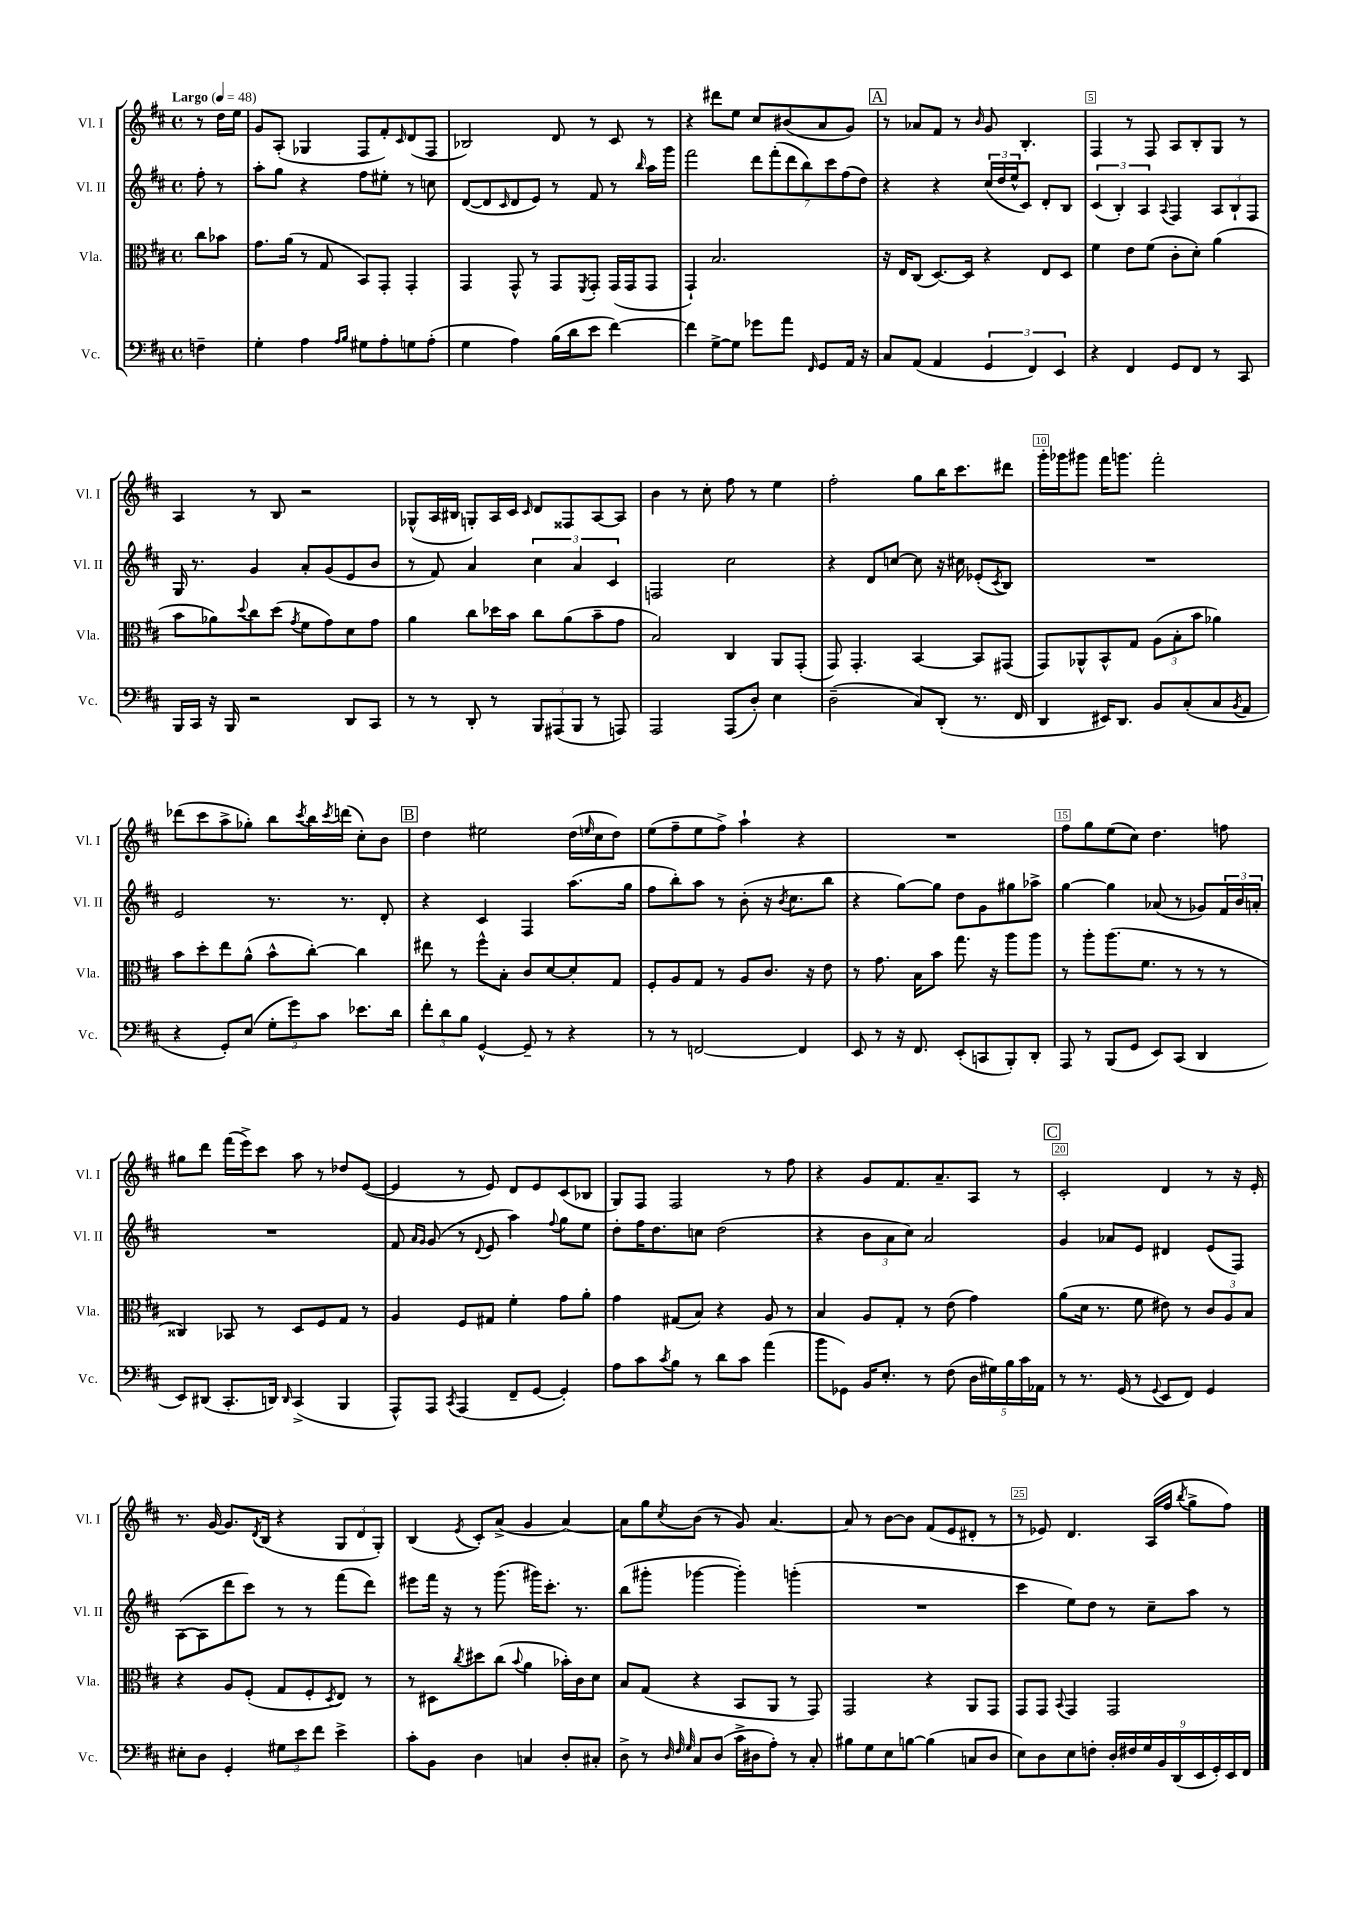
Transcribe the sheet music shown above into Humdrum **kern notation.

**kern	**kern	**kern	**kern
*staff4	*staff3	*staff2	*staff1
*clefF4	*clefC3	*clefG2	*clefG2
*k[f#c#]	*k[f#c#]	*k[f#c#]	*k[f#c#]
*M4/4	*M4/4	*M4/4	*M4/4
*met(c)	*met(c)	*met(c)	*met(c)
*MM48	*MM48	*MM48	*MM48
4F~	8cc#	8ff#'	8r
.	8b-	8r	16dd
.	.	.	16ee
=	=	=	=
4G'	8.g	8aa'	8g
.	.	8gg	(8A'
.	(16a	.	.
4A	8r	4r	4G-
.	8G	.	.
16qqA	.	.	.
16qqB	.	.	.
8G#	8BB)	8ff#	8F#
8A'	8GG'	8ee#'	8f#')
.	.	.	16qqc#
8G	4GG'	8r	(8d
(8A'	.	8cc	8F#
=	=	=	=
4G	4GG	([8d	2B-)
.	.	8d]	.
.	.	16qqc#	.
4A)	8GG^^	8d	.
.	8r	8e)	.
(16B	8GG	8r	8d
16d	.	.	.
.	8qFF#	.	.
8e	8GG'	8f#	8r
[4f#)	(16GG	8r	8c#
.	16GG	.	.
.	.	16qqbb	.
.	8GG	16aa	8r
.	.	16ggg	.
=	=	=	=
4f#]	4GG`)	2fff#	4r
[8G^	2.B	.	8ddd#
8G]	.	.	8ee
8g-	.	14ddd	8cc#
.	.	(14fff#'	.
8a	.	.	(8b#
.	.	14ddd	.
.	.	14bb)	.
16qqFF#	.	.	.
8GG	.	.	8a
.	.	14ccc#	.
.	.	(14ff#	.
16AA	.	.	8g)
.	.	14dd)	.
16r	.	.	.
=	=	=	=
8C#	16r	4r	8r
.	16E	.	.
(8AA	(8C#	.	8a-
4AA	[8.D)	4r	8f#
.	.	.	8r
.	16D]	.	.
.	.	.	16qqb
6GG	4r	(24cc#	8g
.	.	24dd	.
.	.	24ee^^	.
.	.	8c#)	4.B'
6FF#)	.	.	.
.	8E	8d'	.
6EE	.	.	.
.	8D	8B	.
=	=	=	=
4r	4f#	(6c#	4F#
.	.	6B')	.
4FF#	8e	.	8r
.	.	6A	.
.	(8f#	.	8F#
.	.	8qqA	.
8GG	8c#'	4F#	8A
8FF#	8d')	.	8B'
8r	(4a	12A	8G
.	.	12B`	.
8CC#	.	.	8r
.	.	12F#	.
=	=	=	=
16BBB	8b	16G	4A
16CC#	.	8.r	.
16r	8a-)	.	.
16BBB	.	.	.
.	8qqdd	.	.
2r	8cc#	4g	8r
.	(8dd	.	8B
.	8qg	.	.
.	8f#	8a'	2r
.	8g)	(8g	.
8DD	8d	8e	.
8CC#	8g	8b	.
=	=	=	=
8r	4a	8r	(8G-^^
8r	.	8f#)	16A
.	.	.	16B#
8DD'	8cc#	4a	8G')
8r	16dd-	.	16A
.	16b	.	16c#
.	.	.	16qqc#
12BBB	8cc#	6cc#	8d
(12AAA#	.	.	.
.	(8a	.	8F##
12BBB	.	6a	.
8r	8b~	.	[8A
.	.	6c#	.
8AAA)	8g	.	8A]
=	=	=	=
2AAA	2B)	2F	4b
.	.	.	8r
.	.	.	8cc#'
(8AAA	4C#	2cc#	8ff#
8D')	.	.	8r
4E	8AA	.	4ee
.	(8GG'	.	.
=	=	=	=
(2D~	8GG)	4r	2ff#'
.	4.GG'	.	.
.	.	8d	.
.	.	[8cc	.
8C#)	[4BB	8cc]	8gg
(8DD'	.	16r	16bb
.	.	16cc#	8.ccc#
8.r	8BB]	(8e-'	.
.	.	8qc#	.
.	(8GG#	8B)	8ddd#
16FF#	.	.	.
=	=	=	=
4DD	8GG)	1r	16ggg'
.	.	.	16ggg-
.	8AA-^^	.	8ggg#
16EE#)	8BB^^	.	16fff#
8.DD	.	.	8.ggg
.	8G	.	.
8BB	(12A	.	2fff#'
.	12B'	.	.
(8C#'	.	.	.
.	12b	.	.
8C#	4a-)	.	.
8qBB	.	.	.
8AA	.	.	.
=	=	=	=
4r	8b	2e	(8ddd-
.	8dd'	.	8ccc#
8GG')	8ee	.	8aa^
(8E	(8a^^	.	8gg-')
12G'	8b^^	8.r	8bb
12g)	.	.	.
.	.	.	8qccc#
.	[8cc#')	.	16bb
12c#	.	.	.
.	.	.	8qccc#
.	.	8.r	(16ddd
8.e-	4cc#]	.	8cc#')
.	.	8d'	8b
16d	.	.	.
=	=	=	=
12f#'	8ee#	4r	4dd
12d	.	.	.
.	8r	.	.
12B	.	.	.
[4GG^^	8ff#^^	4c#	2ee#
.	8B'	.	.
8GG~]	8c#	4F#	.
8r	[8d	.	.
4r	8d']	(8.aa	(16dd
.	.	.	16qqee
.	.	.	16cc#
.	8G	.	8dd)
.	.	16gg	.
=	=	=	=
8r	8F#'	8ff#	(8ee
8r	8A	8bb')	8ff#~
[2FF	8G	8aa	8ee
.	8r	8r	8ff#^)
.	8A	(8b'	4aa`
.	8.c#	16r	.
.	.	8qb	.
.	.	8.cc#	.
4FF]	.	.	4r
.	16r	.	.
.	8e	8bb	.
=	=	=	=
8EE	8r	4r	1r
8r	8.g	.	.
16r	.	[8gg)	.
8.FF#	16B	.	.
.	8b	8gg]	.
(8EE'	8.gg	8dd	.
8CC	.	8g	.
.	16r	.	.
8BBB')	8aa	8gg#	.
8DD'	8aa	8aa-^	.
=	=	=	=
8AAA	8r	[4gg	8ff#
8r	8aa'	.	8gg
(8BBB	(8.aa	4gg]	(8ee
8GG	.	.	8cc#)
.	8.f#	.	.
8EE)	.	(8a-	4.dd
(8CC#	8r	8r	.
4DD	8r	8g-)	.
.	8r	24f#	8ff
.	.	24b	.
.	.	24a'	.
=	=	=	=
8EE)	4C##)	1r	8gg#
(8DD#	.	.	8ddd
8.CC#'	8BB-	.	(16fff#
.	.	.	16eee^)
.	8r	.	8ccc#
16DD)	.	.	.
16qqDD	.	.	.
(4CC#^	8D	.	8aa
.	8F#	.	8r
4BBB	8G	.	8dd-
.	8r	.	([8e
=	=	=	=
8AAA^^)	4A	8f#	4e]
.	.	16qqa	.
.	.	16qqg	.
8AAA	.	(8g	.
8qCC#	.	.	.
(4AAA	8F#	8r	8r
.	.	8qqd	.
.	8G#	8e	8e)
8FF#~	4f#'	4aa)	8d
[8GG	.	.	8e
.	.	8qqff#	.
4GG'])	8g	8gg	(8c#
.	8a'	8ee	8B-
=	=	=	=
8A	4g	8dd'	8G)
8c#	.	16ff#	8F#
.	.	8.dd	.
8qc#	.	.	.
8B	(8G#	.	2F#
8r	8B)	8cc	.
8d	4r	(2dd	.
8c#	.	.	.
(4a	8A	.	8r
.	8r	.	8ff#
=	=	=	=
8b	4B	4r	4r
8GG-)	.	.	.
16BB	8A	12b	8g
8.E'	.	.	.
.	.	12a	.
.	8G'	.	8.f#
.	.	12cc#)	.
8r	8r	2a	.
.	.	.	8.a~
(8F#	(8e	.	.
20D	4g)	.	8A
20G#)	.	.	.
20B	.	.	.
.	.	.	8r
20c#	.	.	.
20AA-	.	.	.
=	=	=	=
8r	(8a	4g	2c#'
8.r	16d	.	.
.	8.r	.	.
.	.	8a-	.
(16GG	.	.	.
8r	8f#	8e	.
8qqGG	.	.	.
8EE	8e#)	4d#	4d
8FF#)	8r	.	.
4GG	12c#	(8e	8r
.	12A	.	.
.	.	8F#)	16r
.	12B	.	.
.	.	.	16e'
=	=	=	=
8E#'	4r	([8A	8.r
8D	.	8A]	.
.	.	.	[16g
4GG'	8A	8ddd	8.g]
.	(8F#'	8ccc#)	.
.	.	.	8qd
.	.	.	(16B
12G#	8G	8r	4r
12e	.	.	.
.	8F#'	8r	.
12f#	.	.	.
.	8qD	.	.
4e^	8E)	(8fff#	12G
.	.	.	12d
.	8r	8ddd)	.
.	.	.	12G')
=	=	=	=
8c#'	8r	8eee#	(4B
8BB	8D#	16fff#	.
.	.	16r	.
.	8qcc#	.	8qe
4D	8dd#	8r	8c#')
.	(8cc#	(8.ggg	(8a^
.	8qqb	.	.
4C	4a	.	4g
.	.	16ggg#)	.
.	.	8.ccc#'	.
8D'	16b-')	.	[4a)
.	16c#	8.r	.
8C#'	8d	.	.
=	=	=	=
8D^	8B	(8bb	8a]
8r	(8G	8ggg#'	8gg
32qqD	.	.	.
32qqF#	.	.	.
32qqG	.	.	8qcc#
8C#	4r	[4ggg-	(8b
(8D	.	.	8r
16c#^	8BB	4ggg-'])	8g)
16D#	.	.	.
8A')	8AA	.	[4.a
8r	8r	(4ggg'	.
8C#'	8GG)	.	.
=	=	=	=
8B#	2GG	1r	8a]
8G	.	.	8r
8E	.	.	[8b
[8B	.	.	8b]
(4B]	4r	.	(8f#
.	.	.	8e
8C	8AA	.	8d#'
8D	8GG	.	8r
=	=	=	=
8E)	8GG	4ccc#	8r
8D	8GG	.	8e-)
.	8qqBB	.	.
8E	4GG	8ee)	4.d
8F'	.	8dd	.
18D'	2GG	8r	.
18F#	.	.	.
18G	.	.	.
.	.	8cc#~	(16A
18BB	.	.	.
.	.	.	16ff#
(18DD	.	.	.
.	.	.	8qbb
.	.	8aa	8gg^
18EE	.	.	.
18GG')	.	.	.
.	.	8r	8ff#)
18EE	.	.	.
18FF#	.	.	.
==	==	==	==
*-	*-	*-	*-
